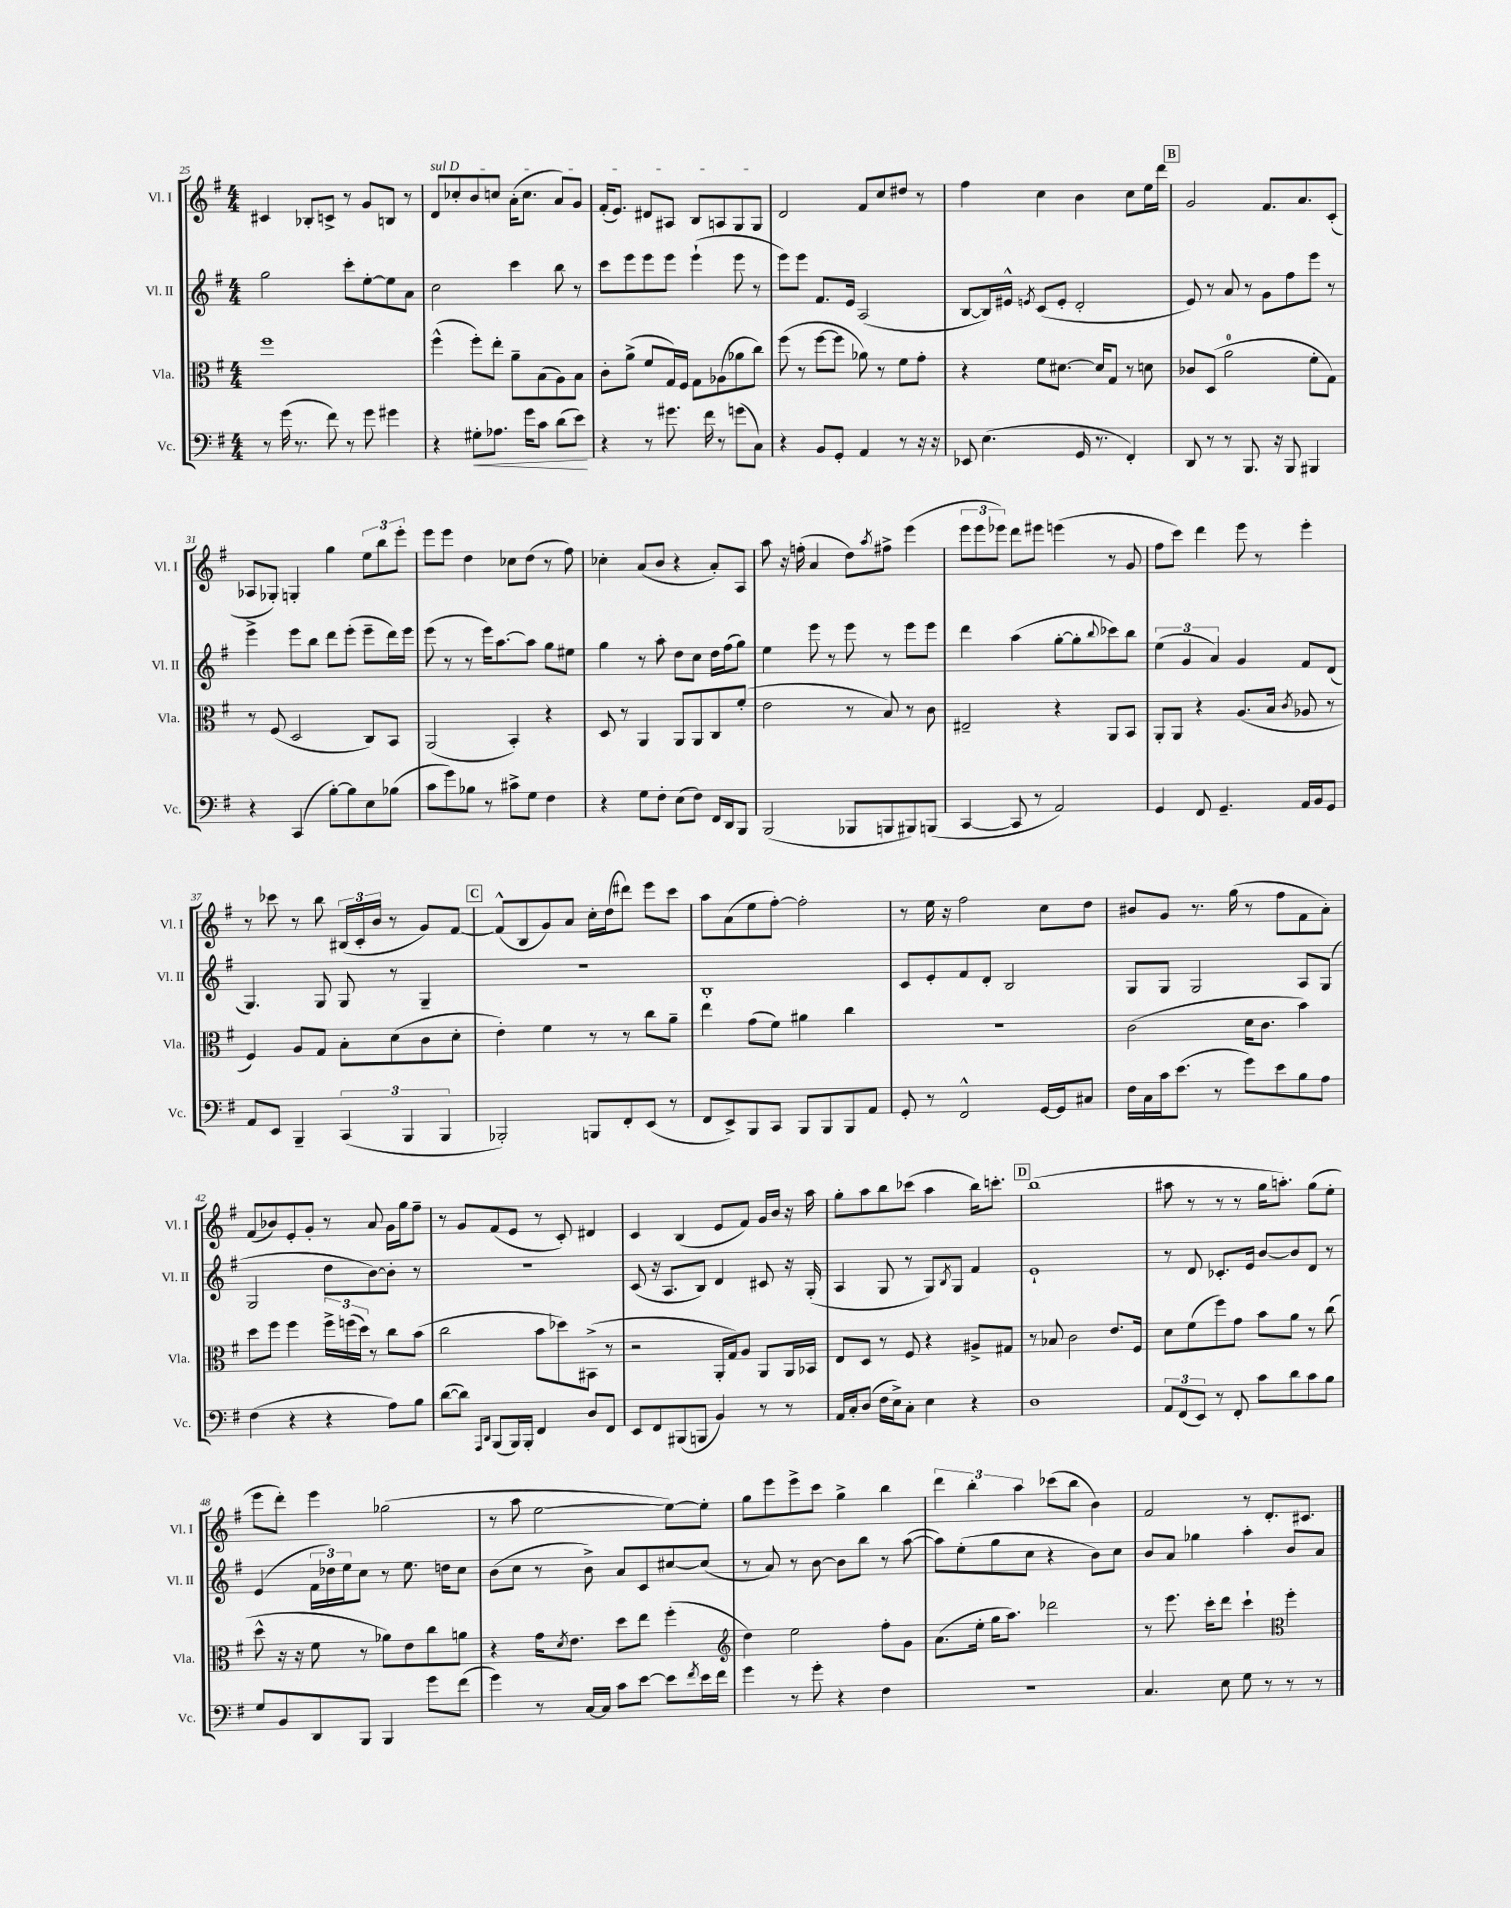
<<
\new StaffGroup <<
\new Staff = "s0" \with { instrumentName = "Vl. I" shortInstrumentName = "Vl. I" } {
    \clef treble \key g \major \numericTimeSignature \time 4/4
    cis'4 bes8-. c'8-> r8 g'8 b8 r8 |
    \once \override TextSpanner.bound-details.left.text = \markup { \italic "sul D" } d'8\startTextSpan ces''8-. b'8 c''8 a'16-.( c''8. a'8) g'8 |
    fis'16-.( e'8.) dis'8 ais8 b8 a8 g8 g8\stopTextSpan |
    d'2 fis'8 c''8 dis''8 r8 |
    fis''4 c''4 b'4 c''8 e''16 d'''16 |
    \mark \markup { \box "B" } g'2 fis'8. a'8. c'8-.( |
    aes8 ges8-.) g4-. g''4 \tuplet 3/2 { e''8 b''8 e'''8-. } |
    e'''8 e'''8 d''4 ces''8 d''8( r8 fis''8) |
    ces''4-. a'8( b'8 r4 a'8-.) a8 |
    a''8 r16 f''16-.( a'4 d''8) \acciaccatura { a''8 } fis''8-> e'''4( |
    \tuplet 3/2 { e'''8 e'''8 ees'''8) } d'''8 eis'''8 e'''4( r8 g'8 |
    fis''8 c'''8) d'''4 e'''8 r8 e'''4-. |
    r8 ces'''8 r8 b''8 \tuplet 3/2 { bis16( c'16-. b'16 } r8 g'8) fis'8~ |
    \mark \markup { \box "C" } fis'8-^( b8 g'8) a'8 c''16-. d''16( dis'''8) e'''8 c'''8 |
    a''8 a'8( e''8 fis''8~-.) fis''2-. |
    r8 e''16 r16 fis''2 c''8 d''8 |
    bis'8 g'8 r8. g''16( r8 fis''8 fis'8 a'8-.) |
    fis'8( bes'8) e'8-. g'8-. r8 a'8 g'16 g''16 fis''8-- |
    r8 g'8 fis'8( e'8 r8 c'8-.) dis'4 |
    c'4 b4( e'8 fis'8) g'16 b'16 r16 a''16 |
    g''8-. a''8 b''8 ces'''8( a''4 b''16) c'''8.-. |
    \mark \markup { \box "D" } b''1( |
    ais''8 r8 r8 r8 g''16 a''8.-.) g''8( e''8-. |
    e'''8 d'''8-.) e'''4 ges''2( |
    r8 a''8 e''2~ e''8~) e''8-. |
    g''8 e'''8 e'''8-> c'''8 g''4-> b''4 |
    \tuplet 3/2 { d'''4 b''4-. a''4 } ces'''8( b''8 b'4) |
    fis'2 r8 d'8.-. cis'8. \bar "|." |
}
\new Staff = "s1" \with { instrumentName = "Vl. II" shortInstrumentName = "Vl. II" } {
    \clef treble \key g \major \numericTimeSignature \time 4/4
    g''2 c'''8-. e''8~-. e''8 a'8 |
    c''2 c'''4 b''8 r8 |
    c'''8 e'''8 e'''8 e'''8 e'''4-!( e'''8 r8 |
    e'''8) e'''8 fis'8. e'16 a2( |
    b8~ b16) eis'16-^ \acciaccatura { e'8 } c'8( e'8-. d'2-. |
    \mark \markup { \box "B" } e'8) r8 a'8 r8 g'8 fis''8 e'''8 r8 |
    e'''4-> e'''8 b''8 d'''8 e'''8-.( e'''8-- d'''16) e'''16 |
    e'''8( r8 r8 e'''16) a''8.~ a''8 g''8 eis''8 |
    g''4 r8 a''8-. d''8 c''8 d''16 fis''16( g''8) |
    e''4 e'''8 r8 e'''8 r8 e'''8 e'''8 |
    d'''4 a''4( g''8~-. g''8-. \appoggiatura { b''8 } ces'''8) b''8 |
    \tuplet 3/2 { e''4( g'4 a'4) } g'4 fis'8 d'8( |
    g4.) g8 g8 r8 g4-- |
    \mark \markup { \box "C" } R1 |
    b1-. |
    c'8 e'8-. fis'8 d'8-. b2 |
    g8 g8 g2 a8 g8( |
    g2 d''8 b'8~) b'8-. r8 |
    R1 |
    c'8( r16 a8. b8) d'4 cis'8 r16 g16-.( |
    a4 g8 r8 g8) \acciaccatura { b8 } g8 fis'4 |
    \mark \markup { \box "D" } e'1-! |
    r8 d'8 ces'8.-. e'16 b'8~ b'8 d'8 r8 |
    e'4( \tuplet 3/2 { fis'16 des''16) e''16 } c''8 r8 e''8. d''16 c''8 |
    b'8( c''8 r8 b'8->) a'8 c'8 cis''8~ cis''8( |
    r8 a'8) r8 b'8~ b'8 b''8 r8 a''8~( |
    a''8) e''8-.( g''8 c''8 r4 b'8) c''8 |
    b'8 a'8 ges''4 a''4-. b'8 a'8 \bar "|." |
}
\new Staff = "s2" \with { instrumentName = "Vla." shortInstrumentName = "Vla." } {
    \clef alto \key g \major \numericTimeSignature \time 4/4
    fis''1 |
    fis''4-^( fis''8-.) e''8-. a'8-- b8( a8) b8 |
    c'8-. a'8->( fis'8 g16) fis16 g8 aes8( aes'8 c''8) |
    fis''8( r8 fis''8~ fis''8 aes'8) r8 fis'8 g'8-. |
    r4 fis'8 dis'8.~ dis'16 g8 r8 d'8 |
    \mark \markup { \box "B" } ces'8 d8( a'2-0 fis'8-. g8) |
    r8 fis8( d2 c8) b,8 |
    a,2( b,4-.) r4 |
    d8 r8 a,4 a,8 a,8 c8 fis'8-.( |
    e'2 r8 b8) r8 c'8 |
    eis2-- r4 a,8 b,8 |
    a,8-. a,8 r4 a8.( b16 \acciaccatura { c'8 } aes8 r8 |
    fis4) a8 g8 b8-. d'8( c'8 d'8-. |
    \mark \markup { \box "C" } e'4-.) fis'4 r8 r8 c''8 a'8-- |
    e''4 g'8( fis'8) ais'4 c''4 |
    R1 |
    c'2( d'16 c'8. b'4) |
    d''8 fis''8 fis''4 \tuplet 3/2 { fis''16-> f''16( d''16) } r8 c''8 b'8( |
    c''2 b'8 des''8) bis,8->( r8 |
    r2 a,16-. g16) a8 a,8 a,16 bes,16 |
    e8 d8 r8 fis8 r4 ais8-> gis8 |
    \mark \markup { \box "D" } r8 bes8 c'2 e'8. fis16 |
    d'8 fis'8( fis''8) g'8 b'8 a'8 r8 c''8( |
    d''8-^ r16 r16 fis'8 r8 aes'8) e'8 c''8 a'8 |
    r4 g'16 \acciaccatura { d'8 } e'8. d''8 e''8 fis''4-.( |
    \clef treble d''4) e''2 fis''8-. g'8 |
    a'8.( e''16-. g''16 a''8.) des'''2 |
    r8 e'''8. c'''16-. d'''8 c'''4-! \clef alto fis''4-. \bar "|." |
}
\new Staff = "s3" \with { instrumentName = "Vc." shortInstrumentName = "Vc." } {
    \clef bass \key g \major \numericTimeSignature \time 4/4
    r8 g'16( r8. fis'8) r8 g'8 gis'4 |
    r4 gis8-.\< aes8. g'16 c'8 d'8( e'8\!) |
    r4 r8 gis'8. fis'16 r8 g'8( c8) |
    r4 b,8 g,8-. a,4 r8 r16 r16 |
    ees,8 e4.( g,16 r8. fis,4-.) |
    \mark \markup { \box "B" } d,8 r8 r8 b,,8. r16 b,,8 bis,,4 |
    r4 c,4( b8~-.) b8 e8 bes8( |
    c'8 g'8) bes8 r8 cis'8-> g8 fis4 |
    r4 g8 fis8-. e8( fis8) fis,16 d,16 b,,8 |
    b,,2( bes,,8 b,,8 bis,,8) b,,8( |
    c,4~ c,8 r8 a,2) |
    g,4 fis,8 g,4.-- a,16 b,16 g,8 |
    a,8 e,8 b,,4-- \tuplet 3/2 { c,4( b,,4 b,,4 } |
    \mark \markup { \box "C" } bes,,2-.) b,,8 fis,8-. e,8( r8 |
    fis,8 e,8->) b,,8 c,8 b,,8 b,,8 b,,8 a,8 |
    g,8-. r8 fis,2-^ g,16~ g,16 cis8 |
    fis16 c16 c'16 e'8.( r8 g'8) e'8 b8 a8 |
    fis4( r4 r4 a8) b8 |
    d'8~( d'8) \grace { a,,16 d,16 } b,,8( b,,16) b,,16-. fis,4 d8 fis,8 |
    e,8 fis,8 bis,,8( b,,8 b,4) r8 r8 |
    a,16 c16-. d8( fis16 e16->) c8-. e4 r4 |
    \mark \markup { \box "D" } d1 |
    \tuplet 3/2 { a,8 fis,8( e,8) } r8 fis,8-. c'8 d'8 c'8 b8 |
    g8 b,8 d,8 b,,8 b,,4 g'8 fis'8( |
    g'4) r8 c16~ c16 c'8 e'8~ e'8 \acciaccatura { fis'8 } e'16 fis'16 |
    g'4 r8 g'8-. r4 fis4 |
    r1 |
    c4. e8 g8 r8 r8 r8 \bar "|." |
}
>>
>>
\layout { \context { \Score currentBarNumber = #25 } }
